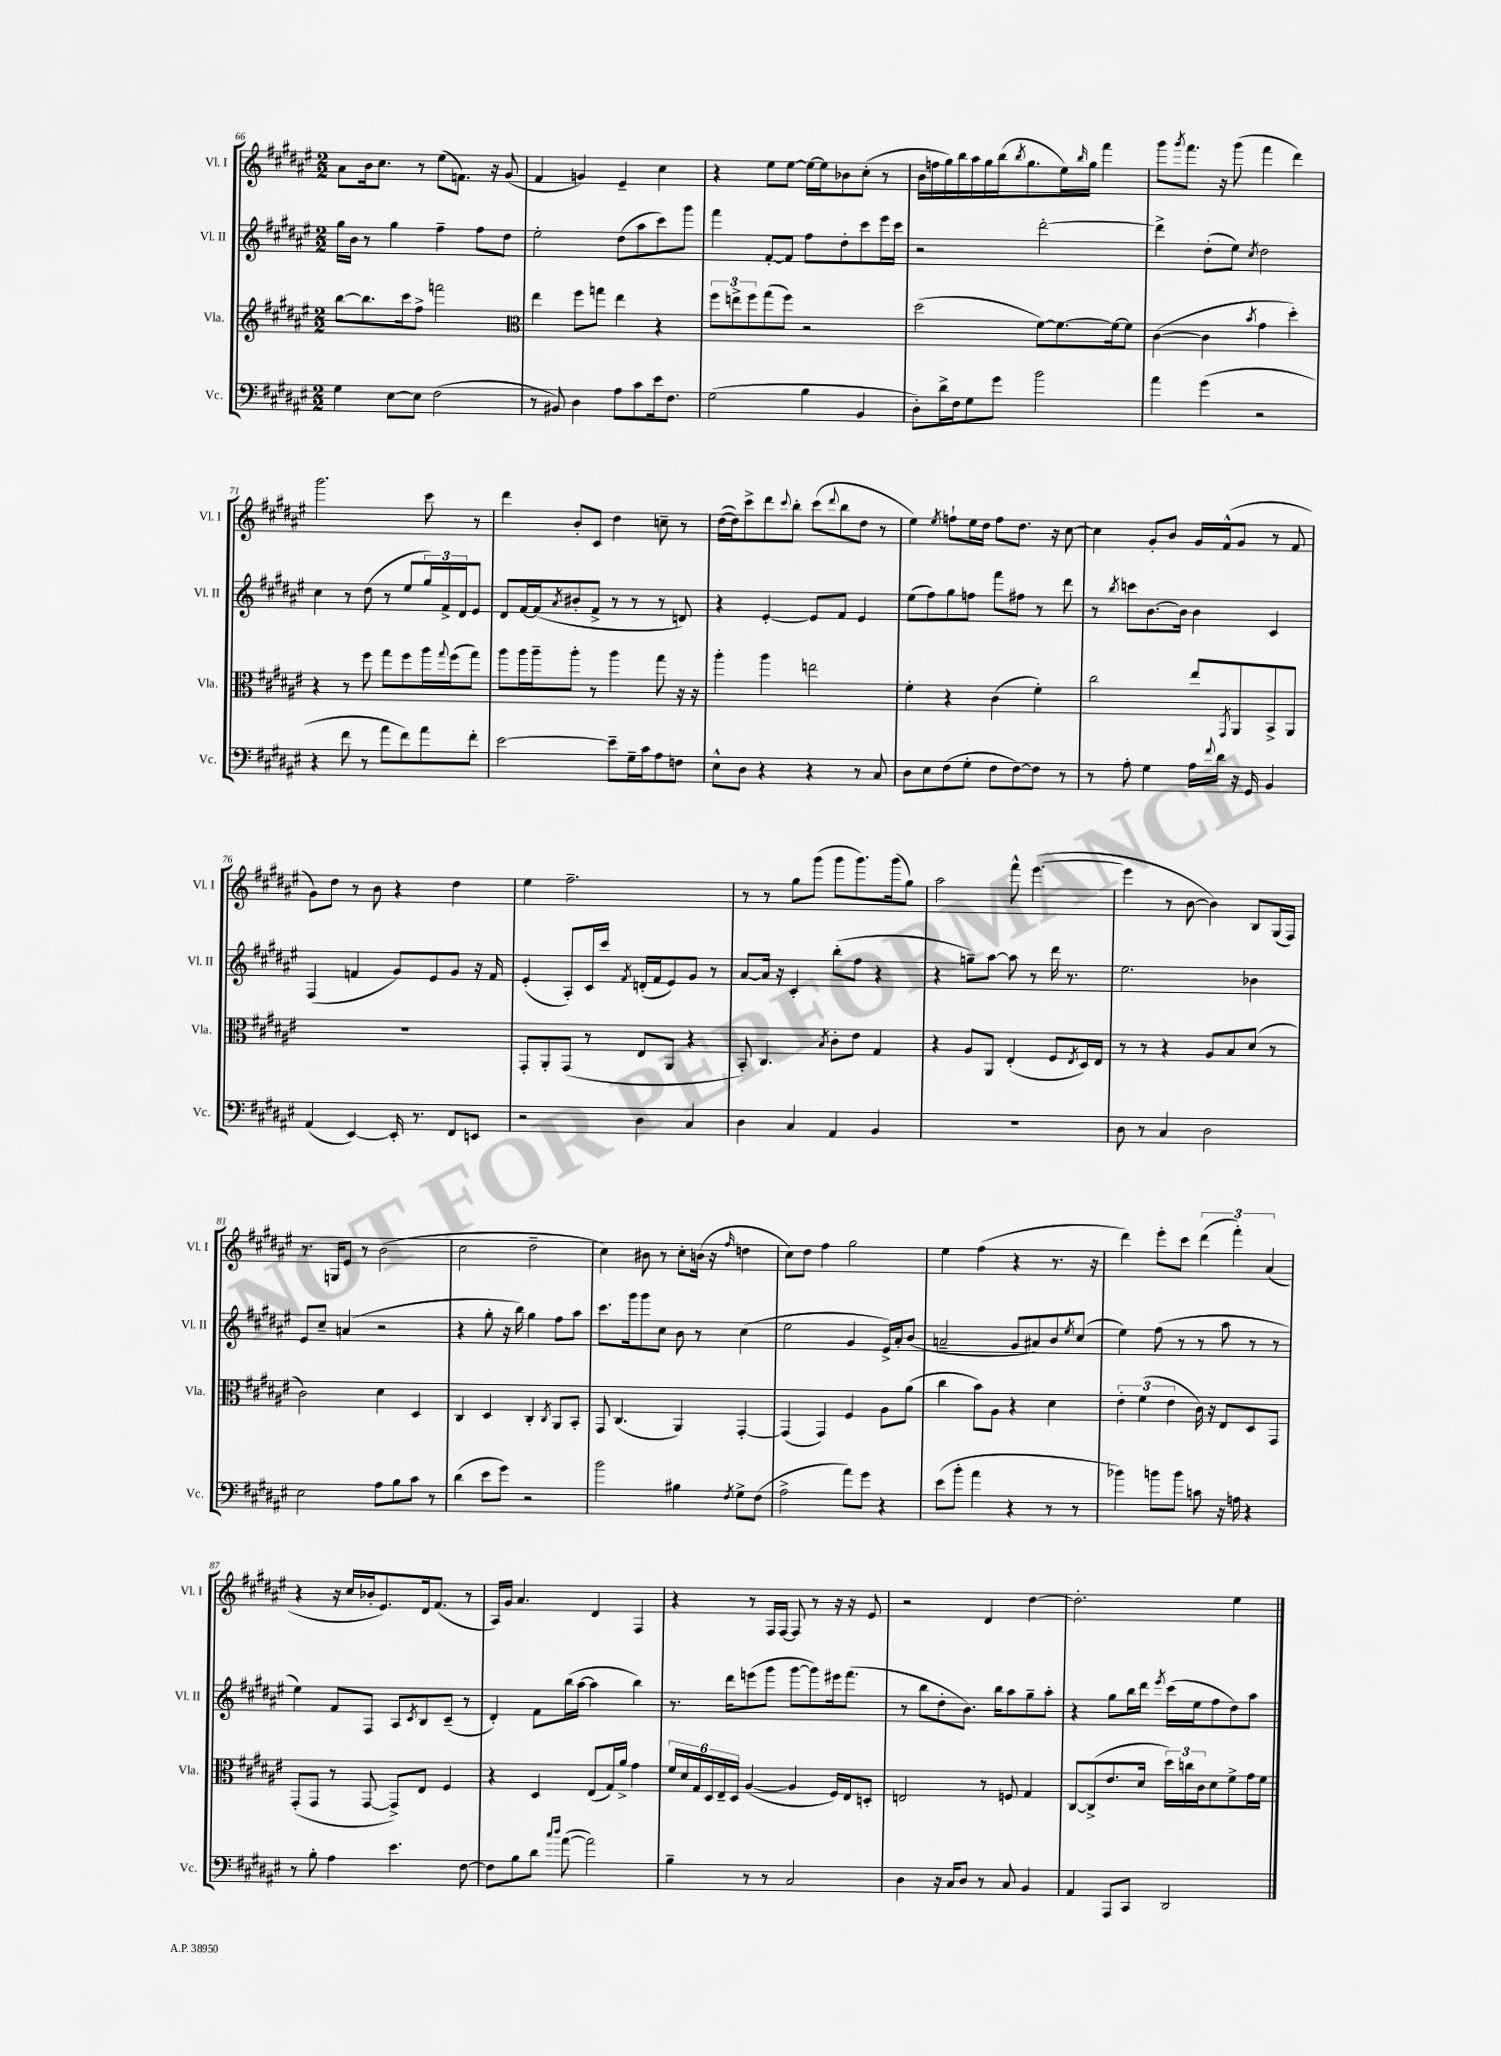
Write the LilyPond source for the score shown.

<<
\new StaffGroup <<
\new Staff = "s0" \with { instrumentName = "Vl. I" shortInstrumentName = "Vl. I" } {
    \clef treble \key fis \major \numericTimeSignature \time 2/2
    ais'8 b'16 cis''8. r8 eis''8( f'8.) r16 gis'8( |
    fis'4 g'4) eis'4-- cis''4 |
    r4 eis''8 eis''8~ eis''16~ eis''16 bes'8 cis''8-.( r8 |
    b'16 f''16 gis''16) b''16 ais''16 gis''16 b''16( \acciaccatura { b''8 } gis''8. eis''16) \grace { b''16 } gis''16 fis'''4 |
    gis'''8 \acciaccatura { gis'''8 } fis'''8. r16 gis'''8( fis'''4 dis'''4) |
    gis'''2. cis'''8 r8 |
    dis'''4 b'8-. cis'8 dis''4 c''8-- r8 |
    dis''16~( dis''16) cis'''8-> dis'''8 \appoggiatura { cis'''8 } b''8-. cis'''8( \appoggiatura { dis'''8 } b''8 dis''8 r8 |
    eis''4) \acciaccatura { eis''8 } f''8-! eis''16 dis''16 f''8 dis''8. r16 cis''8~ |
    cis''4 gis'8-. b'8 gis'16 fis'16-^( gis'8 r8 fis'8 |
    gis'8) dis''8 r8 b'8 r4 dis''4 |
    eis''4 fis''2.-- |
    r8 r8 gis''8 gis'''8( gis'''8 gis'''8.) gis'''16( gis''8) |
    ais''2 fis'''8-^ eis'''4.~( |
    eis'''4 r8 b'8~ b'4) b8 gis16( fis16) |
    r8. g16 eis'8 r8 b'2( |
    cis''2 dis''2-- |
    cis''4) bis'8 r8 cis''8-. b'16( r16 \grace { fis''16 } d''4 |
    cis''8) dis''8 fis''4 gis''2 |
    eis''4 fis''4( r4 r8. r16 |
    dis'''4) eis'''8-. cis'''8 \tuplet 3/2 { dis'''4( fis'''4-.) ais'4( } |
    r4 r16 cis''16 bes'16-. eis'8.) dis'16 fis'8.( r8 |
    ais16) gis'16 ais'4. dis'4 fis4 |
    r4 r8 fis16 fis16~ fis8 r8 r16 r16 eis'8 |
    r2 dis'4 dis''4~ |
    dis''2.-. eis''4 \bar "|." |
}
\new Staff = "s1" \with { instrumentName = "Vl. II" shortInstrumentName = "Vl. II" } {
    \clef treble \key fis \major \numericTimeSignature \time 2/2
    gis''16 b'16 r8 gis''4 fis''4-- fis''8 dis''8 |
    eis''2-. dis''8( ais''8 cis'''8) gis'''8 |
    fis'''4 fis'8~-. fis'8 fis''8 dis''8-. cis'''8 eis'''16 cis'''16 |
    r2 dis'''2~-. |
    dis'''4-> dis''8-.( eis''8) \acciaccatura { cis''8 } dis''2 |
    cis''4 r8 dis''8( r8 eis''8 \tuplet 3/2 { gis''16) fis'16-> dis'16 } eis'8 |
    dis'8 fis'16~ fis'16( \acciaccatura { ais'8 } bis'8-. fis'8-> r8 r8 r8 d'8) |
    r4 eis'4~-. eis'8 fis'8 eis'4 |
    eis''8( fis''8) gis''8 f''8 fis'''8 fis''8 r8 dis'''8 |
    r8 \acciaccatura { b''8 } c'''8 b'8.~ b'16 b'4 cis'4 |
    fis4( f'4 gis'8) eis'8 gis'8 r16 f'16 |
    eis'4-.( ais8-.) cis'16 cis'''16 \acciaccatura { fis'8 } d'16-.( fis'16 eis'8) gis'8 r8 |
    ais'8~ ais'16 r16 cis'4-. b''8-.( fis''8 r4 |
    r4 g''8--) ais''8~ ais''8 r8 dis'''16 r8. |
    eis''2. bes'4 |
    eis'8 cis''8-- a'4( r2 |
    r4 gis''8-. r16 b''16) gis''4 fis''8 ais''8 |
    cis'''8. gis'''16 gis'''8 cis''8 b'8 r8 cis''4( |
    eis''2 gis'4 eis'16->) ais'16-. b'8( |
    a'2-- gis'8 ais'8) b'8 \acciaccatura { eis''8 } cis''8( |
    eis''4) fis''8( r8 r8 ais''8 r8 r8 |
    eis''4) fis'8 fis8 ais8 \acciaccatura { cis'8 } b8 cis'8--( r8 |
    dis'4-.) fis'8 b''16( ais''16~ ais''4 b''4) |
    r8. dis'''16 e'''8( gis'''8 gis'''8~ gis'''8) eis'''16 fis'''8.( |
    r8 b''8 dis''8-. b'8.) b''16 ais''8 gis''8-- ais''8-. |
    r4 gis''8 b''16 dis'''16 \acciaccatura { eis'''8 } cis'''16( eis''16 fis''8 dis''8) ais''8 \bar "|." |
}
\new Staff = "s2" \with { instrumentName = "Vla." shortInstrumentName = "Vla." } {
    \clef treble \key fis \major \numericTimeSignature \time 2/2
    b''8~ b''8. cis'''16 fis''8-> f'''2 |
    \clef alto eis''4 fis''8 g''8 eis''4 r4 |
    \tuplet 3/2 { fis''8 e''8-> fis''8 } gis''8( fis''8) r2 |
    dis''2( fis'8~) fis'8.~ fis'16~ fis'8 |
    cis'4~( cis'4 \acciaccatura { b'8 } gis'4 dis''4-.) |
    r4 r8 fis''8 gis''8 fis''8 ais''16 \appoggiatura { gis''8 } fis''16( gis''8) |
    ais''8 ais''16 ais''16-- ais''8-. r8 ais''4 gis''8 r16 r16 |
    ais''4-. ais''4 e''2 |
    fis'4-. r4 cis'4( fis'4-.) |
    cis''2 eis''8 \acciaccatura { gis,8 } ais,8 b,8-> ais,8 |
    R1 |
    gis,8-. ais,8-. gis,8( r8 eis8 ais,8 r4 |
    b,8-.) cis4. \acciaccatura { b8 } cis'8-. eis'8 gis4 |
    r4 ais8 ais,8 eis4-.( fis8 \acciaccatura { eis8 } dis16) eis16 |
    r8 r8 r4 ais8 b8 dis'8( r8 |
    cis'2) dis'4 dis4 |
    cis4 dis4 cis4-. \acciaccatura { cis8 } ais,8 b,8-. |
    gis,8 cis4.( ais,4) gis,4~-. |
    gis,4( gis,4) fis4 ais8 ais'8( |
    cis''4 b'8) ais8 r4 dis'4 |
    \tuplet 3/2 { eis'4-. fis'4( eis'4 } cis'16) r16 eis8 dis8 gis,8 |
    gis,8-.( gis,8 r8 gis,8~ gis,8->) eis8 fis4 |
    r4 dis4 eis8( gis16) ais'16-> gis'4 |
    \tuplet 6/4 { fis'16 dis'16 gis16 dis16 eis16-- dis16 } ais4~( ais4 fis16) eis16 d8-. |
    e2 r8 f8 gis4 |
    cis8~ cis8->( eis'8. dis'16 \tuplet 3/2 { dis''16) c''16 cis'16 } dis'8 fis'8-> gis'16 fis'16 \bar "|." |
}
\new Staff = "s3" \with { instrumentName = "Vc." shortInstrumentName = "Vc." } {
    \clef bass \key fis \major \numericTimeSignature \time 2/2
    gis4 eis8~ eis8 fis2( |
    r8 bis,8) dis4 ais8 cis'8 eis'16 fis8. |
    gis2( b4 b,4 |
    dis8-.) dis'16-> fis16 gis8 gis'8 b'2 |
    ais'4 gis'4( r2 |
    r4 fis'8 r8 ais'8 fis'8) ais'8 fis'8-. |
    eis'2~ eis'8-- gis16-- cis'16 ais8 f8 |
    eis8-^ dis8 r4 r4 r8 cis8 |
    dis8 eis8 fis8( gis8-. fis8 fis8~) fis8 r8 |
    r8 ais8-. gis4 ais16 \appoggiatura { fis'8 } dis'16 r16 gis,16 b,4 |
    ais,4( eis,4~) eis,16-. r8. fis,8 e,8 |
    r2 dis4 cis4 |
    dis4 cis4 ais,4 b,4 |
    R1 |
    dis8 r8 cis4 dis2 |
    eis2 ais8 b8 cis'8 r8 |
    dis'4( eis'8 gis'8) r2 |
    b'2 bis4 \acciaccatura { fis8 } gis8-> fis8( |
    ais2-> ais'8) gis'8 r4 |
    eis'8( b'8-. ais'4 r4 r8 r8 |
    bes'4) b'8 b'8 c'8 r16 a16 r4 |
    r8 b8-. ais4 eis'4. fis8~ |
    fis8 b8 dis'8 \grace { cis''16 dis''16 } ais'8~( ais'2) |
    b4-- r8 r8 cis2 |
    dis4 r16 cis16 dis8 r8 cis8 b,4 |
    ais,4 ais,,8 cis,8 dis,2 \bar "|." |
}
>>
>>
\layout { \context { \Score currentBarNumber = #66 } }
